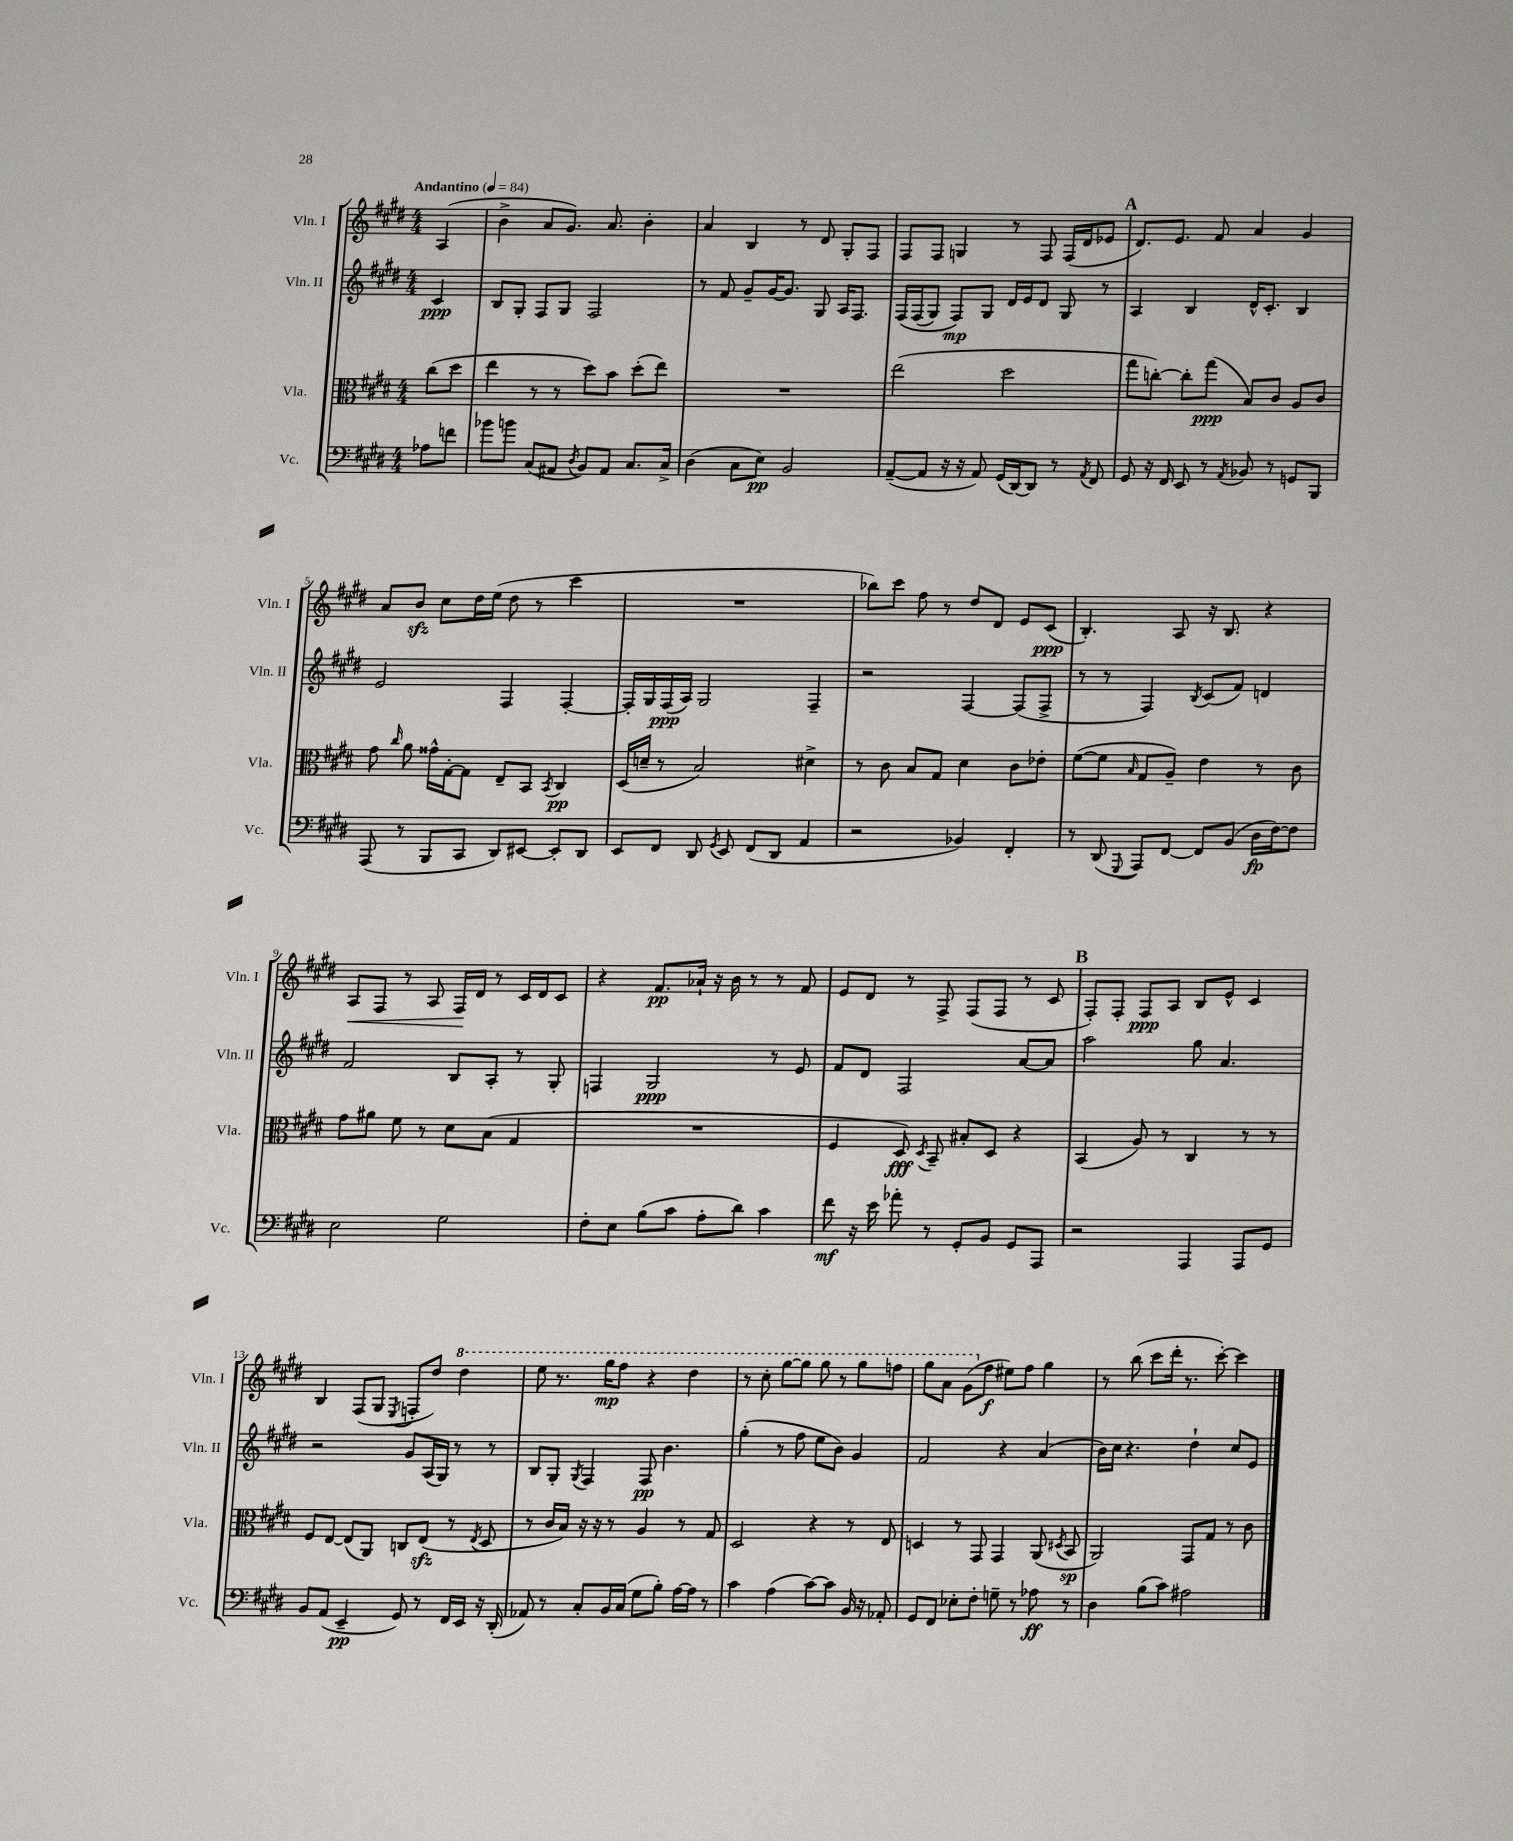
<<
\new StaffGroup <<
\new Staff = "s0" \with { instrumentName = "Vln. I" shortInstrumentName = "Vln. I" } {
    \clef treble \key e \major \numericTimeSignature \time 4/4 \partial 4 \tempo "Andantino" 4 = 84
    \autoBeamOff a4( |
    b'4-> a'8[ gis'8.]) a'8. b'4-. |
    a'4 b4 r8 dis'8 gis8[-. fis8] |
    fis8[ fis8] g4 r8 fis8 fis16[( dis'16 ees'8] |
    \mark \markup { \bold "A" } dis'8.[) e'8.] fis'8 a'4 gis'4 |
    a'8[ b'8]\sfz cis''8[ dis''16 e''16]( dis''8 r8 cis'''4 |
    R1 |
    bes''8[) cis'''8] fis''8 r8 dis''8[ dis'8] e'8[ cis'8]\ppp( |
    b4.-.) a8 r16 b8. r4 |
    a8[\< fis8] r8 a8 fis16[\! dis'16] r8 cis'16[ dis'16 cis'8] |
    r4 fis'8.[\pp aes'16]-! r16 b'16 r8 r8 fis'8 |
    e'8[ dis'8] r8 fis8-> fis8[( fis8] r8 cis'8 |
    \mark \markup { \bold "B" } fis8[-.) fis8]-. fis8[\ppp a8] b8[ e'8]-^ cis'4 |
    b4 fis8[( gis8] \acciaccatura { e8 } f8[-. dis''8]) \ottava #1 dis'''4 |
    e'''8 r8. gis'''16[\mp fis'''8] r4 dis'''4 |
    r8 cis'''8-. gis'''8[~ gis'''8] gis'''8 r8 gis'''8[ f'''8] |
    gis'''8[ a''8] gis''8[( \ottava #0 fis''8]\f eis''8[) fis''8] gis''4 |
    r8 b''8( cis'''8[ dis'''16]-. r8. cis'''8~-.) cis'''4 \bar "|." |
}
\new Staff = "s1" \with { instrumentName = "Vln. II" shortInstrumentName = "Vln. II" } {
    \clef treble \key e \major \numericTimeSignature \time 4/4 \partial 4
    \autoBeamOff cis'4\ppp |
    b8[ gis8]-. fis8[ gis8] fis2 |
    r8 fis'8 gis'8[-- gis'16~ gis'8.] gis8 a16[ fis8.] |
    fis16[\( fis16( gis8]) fis8[\mp\) gis8] dis'16[ e'16 dis'8] gis8 r8 |
    \mark \markup { \bold "A" } a4 b4 dis'16[-^ cis'8.]-. b4 |
    e'2 fis4 fis4~-. |
    fis16[-. gis16 fis16\ppp( a16]) gis2 fis4-- |
    r2 fis4~ fis8[( fis8]-> |
    r8 r8 fis4) \acciaccatura { b8 } cis'8[( fis'8]) d'4 |
    fis'2 b8[ a8]-. r8 gis8-. |
    f4 gis2\ppp r8 e'8 |
    fis'8[ dis'8] fis2 a'8[~ a'8] |
    \mark \markup { \bold "B" } a''2 gis''8 a'4. |
    r2 gis'8[ a16( gis16]) r8 r8 |
    b8[ gis8]-. \acciaccatura { gis8 } fis4 fis8\pp b'4. |
    gis''4-.( r8 fis''8 e''8[ b'8]) gis'4 |
    fis'2 r4 a'4( |
    b'16[) cis''16] r4. dis''4-! cis''8[ e'8] \bar "|." |
}
\new Staff = "s2" \with { instrumentName = "Vla." shortInstrumentName = "Vla." } {
    \clef alto \key e \major \numericTimeSignature \time 4/4 \partial 4
    \autoBeamOff cis''8[( dis''8] |
    e''4 r8 r8 dis''8[) b'8] dis''8[-.( e''8]) |
    R1 |
    e''2( dis''2 |
    \mark \markup { \bold "A" } gis''8[ c''8]~-.) c''8[-. gis''8]\ppp( b8[) cis'8] a8[ cis'8] |
    gis'8 \grace { cis''16 } a'8 gisis'16[-^ gis16~-. gis8] e8[-- b,8] \acciaccatura { b,8 } cis4\pp |
    dis16[( d'16]-- r8 b2) dis'4-> |
    r8 cis'8 b8[ gis8] dis'4 cis'8[ ees'8]-. |
    fis'8[~( fis'8] \grace { b16 } gis8[ a8]--) e'4 r8 cis'8 |
    gis'8[ ais'8] fis'8 r8 dis'8[ b8]( gis4 |
    R1 |
    fis4 dis8\fff) \acciaccatura { dis8 } b,8-- bis8[-. dis8] r4 |
    \mark \markup { \bold "B" } b,4( a8) r8 cis4 r8 r8 |
    fis8[ e8]~ e8[( a,8]) c8[ e8]\sfz( r8 \acciaccatura { e8 } dis8 |
    r8 cis'16[ b16]) r16 r16 r8 a4 r8 gis8 |
    dis2 r4 r8 e8 |
    d4 r8 gis,8 gis,4 a,8( \acciaccatura { dis8 } b,8\sp |
    a,2) gis,8[ gis8] r8 cis'8 \bar "|." |
}
\new Staff = "s3" \with { instrumentName = "Vc." shortInstrumentName = "Vc." } {
    \clef bass \key e \major \numericTimeSignature \time 4/4 \partial 4
    \autoBeamOff aes8[ f'8] |
    bes'8[ b'8] cis8[( ais,8] \acciaccatura { dis8 } b,8[) ais,8] cis8.[ cis16]-> |
    dis4( cis8[ e8]\pp) b,2 |
    a,8[~--( a,8] r16 r16 a,8) gis,16[( dis,16~) dis,8] r8 \acciaccatura { a,8 } fis,8 |
    \mark \markup { \bold "A" } gis,8 r16 fis,16 e,8 r8 \acciaccatura { a,8 } bes,8 r8 g,8[ b,,8] |
    a,,8( r8 b,,8[ cis,8] dis,8[) eis,8]~ eis,8[-. dis,8] |
    e,8[ fis,8] dis,8 \acciaccatura { gis,8 } e,8 fis,8[( dis,8] a,4 |
    r2 bes,4) fis,4-. |
    r8 dis,8( \appoggiatura { gis,,8 } a,,8[) fis,8]~ fis,8[ b,8]( dis16[\fp fis16~) fis8] |
    e2 gis2 |
    fis8[-. e8] b8[( cis'8] a8[-. dis'8]) cis'4 |
    fis'8\mf r16 e'16 aes'8-. r8 gis,8[-. b,8] gis,8[ a,,8] |
    \mark \markup { \bold "B" } r2 a,,4 a,,8[ gis,8] |
    b,8[ a,8]( e,4--\pp gis,8) r8 fis,16[ e,16] r16 dis,16-.( |
    aes,8) r8 cis8[-. b,16 cis16]( gis8[ b8]-.) a16[~ a16] r8 |
    cis'4 a4( cis'8[~) cis'8] b,16 r16 aes,8-. |
    gis,8[ fis,8] ees8[-. fis8]-. g8-- r8 aes8\ff r8 |
    dis4 b8[( cis'8]) ais2 \bar "|." |
}
>>
>>
